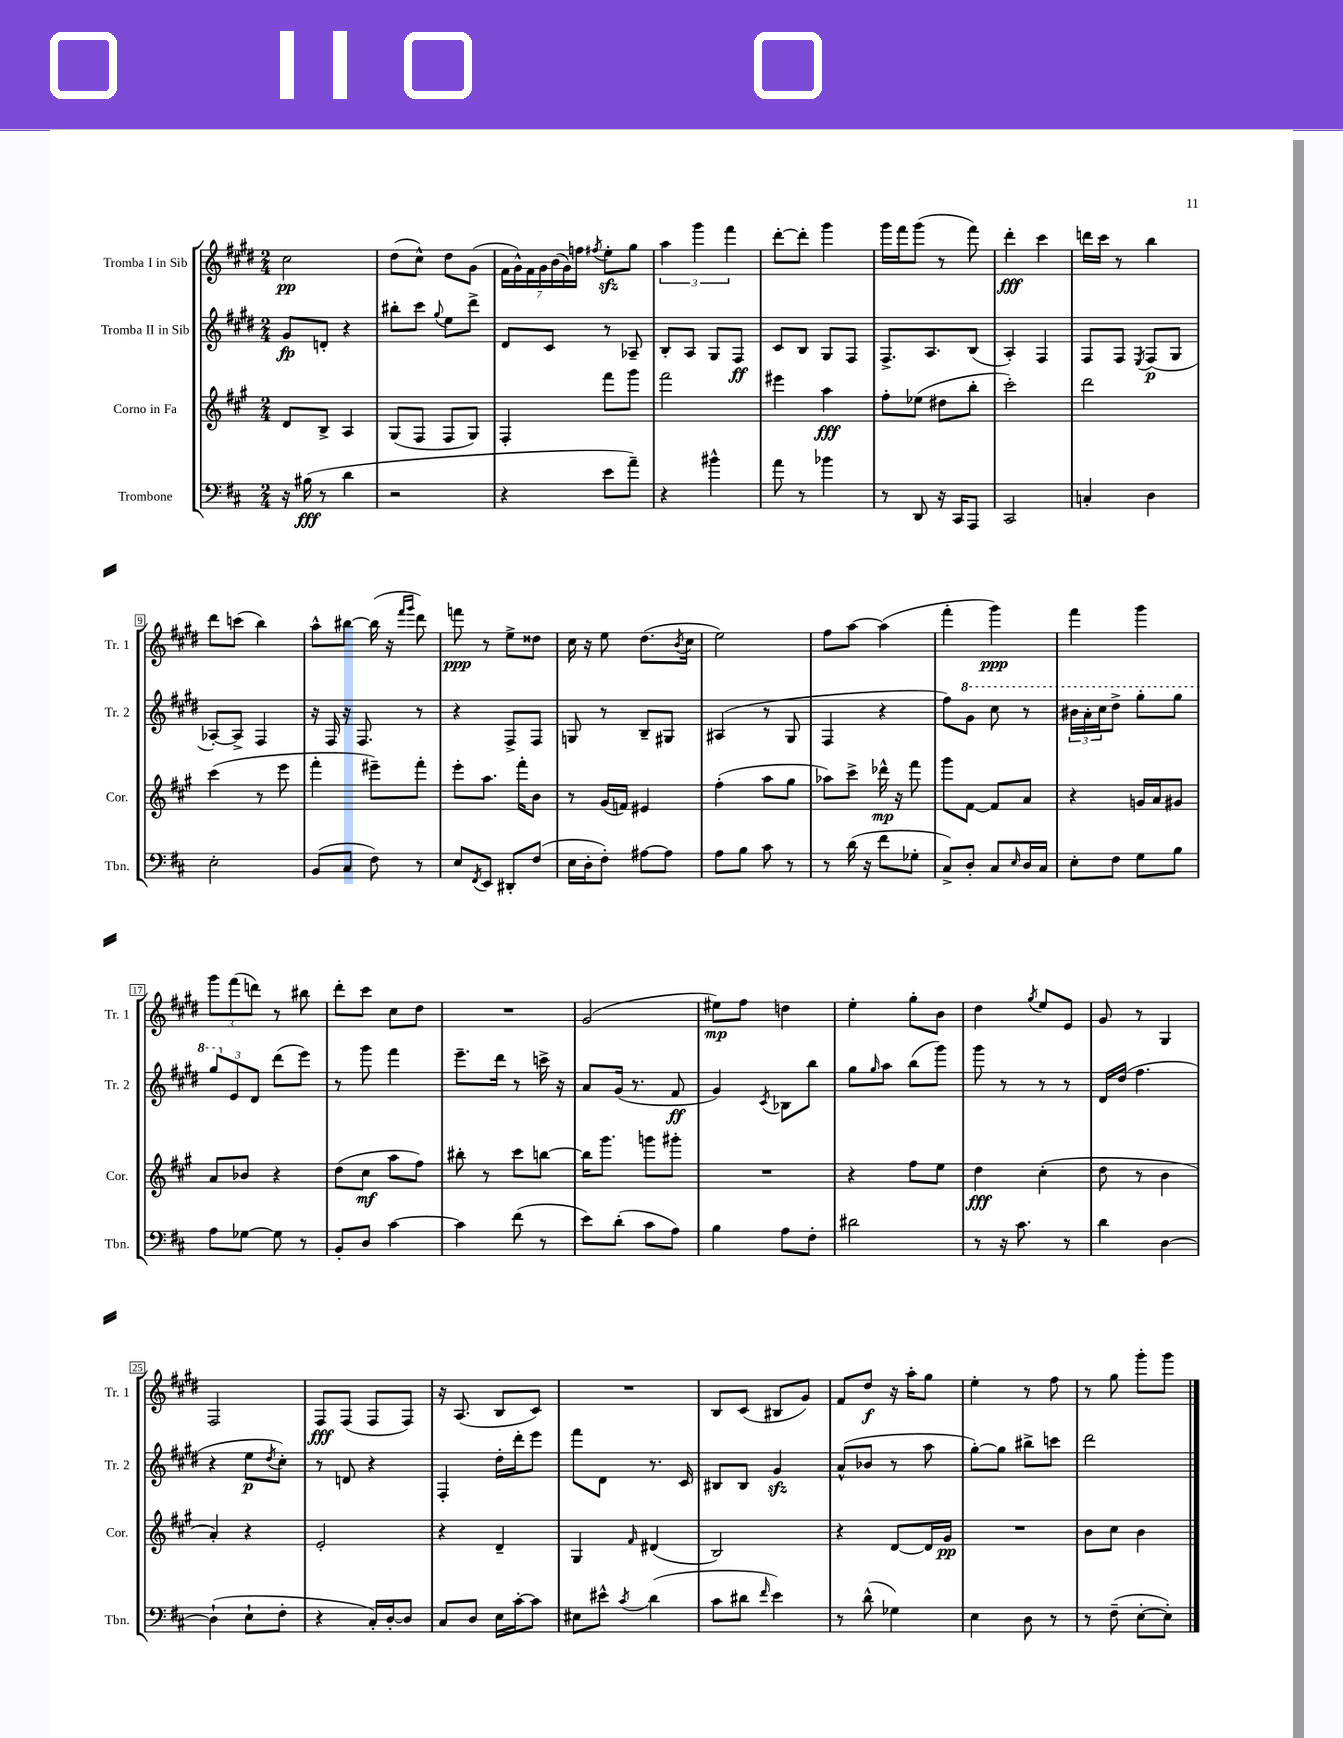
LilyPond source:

<<
\new StaffGroup <<
\new Staff = "s0" \with { instrumentName = "Tromba I in Sib" shortInstrumentName = "Tr. 1" } {
    \clef treble \key e \major \numericTimeSignature \time 2/4
    cis''2\pp |
    dis''8( cis''8-^) dis''8 gis'8( |
    \tuplet 7/4 { fis'16 gis'16-^) fis'16 gis'16 b'16( gis'16) f''16 } \acciaccatura { fis''8 } e''8-.\sfz gis''8 |
    \tuplet 3/2 { a''4 gis'''4 fis'''4 } |
    dis'''8~-. dis'''8-. gis'''4 |
    gis'''16 fis'''16 gis'''8( r8 fis'''8) |
    dis'''4-.\fff cis'''4 |
    d'''16 cis'''16 r8 b''4 |
    dis'''8 c'''8( b''4) |
    a''8-^ bis''8~ bis''16( r16 \grace { fis'''16 gis'''16 } dis'''8) |
    f'''8\ppp r8 e''8-> disis''8 |
    cis''16 r16 e''8 dis''8.( \acciaccatura { b'8 } cis''16 |
    e''2) |
    fis''8 a''8~ a''4( |
    fis'''4-. gis'''4\ppp) |
    fis'''4 gis'''4 |
    \tuplet 3/2 { gis'''8 fis'''8( d'''8) } r8 bis''8 |
    dis'''8-. cis'''8 cis''8 dis''8 |
    R2 |
    gis'2( |
    eis''8\mp) fis''8 d''4 |
    e''4-. gis''8-. b'8 |
    dis''4 \acciaccatura { gis''8 } e''8 e'8 |
    gis'8 r8 gis4 |
    fis2 |
    fis8\fff fis8( fis8 fis8) |
    r16 a8.( b8 cis'8) |
    R2 |
    b8 cis'8( bis8 gis'8) |
    fis'8 dis''8\f r16 a''16-. gis''8 |
    e''4-. r8 fis''8 |
    r8 gis''8 gis'''8-. gis'''8 \bar "|." |
}
\new Staff = "s1" \with { instrumentName = "Tromba II in Sib" shortInstrumentName = "Tr. 2" } {
    \clef treble \key e \major \numericTimeSignature \time 2/4
    gis'8\fp d'8-. r4 |
    bis''8-. cis'''8 \appoggiatura { gis''8 } e''8 dis'''8-> |
    dis'8 cis'8 r8 aes8-- |
    b8-. a8 gis8 fis8\ff |
    cis'8 b8 gis8 fis8 |
    fis8.-> a8. b8( |
    a4-.) fis4 |
    fis8 fis8 \acciaccatura { e8 } fis8\p( gis8 |
    aes8~-.) aes8-> fis4 |
    r16 fis16 r16 fis8. r8 |
    r4 fis8-> fis8 |
    g8 r8 b8-- gis8 |
    ais4( r8 gis8 |
    fis4 r4 |
    fis''8) \ottava #1 gis''8 cis'''8 r8 |
    \tuplet 3/2 { bis''16 a''16-. cis'''16 } dis'''8-> gis'''8-. gis'''8 |
    \tuplet 3/2 { gis'''8 \ottava #0 e'8 dis'8 } dis'''8( e'''8) |
    r8 gis'''8 fis'''4 |
    e'''8.-- dis'''16 r8 c'''16-> r16 |
    a'8 gis'16( r8. fis'8\ff |
    gis'4) \acciaccatura { cis'8 } bes8 b''8 |
    gis''8 \grace { gis''16 } a''8 b''8( gis'''8) |
    gis'''8 r8 r8 r8 |
    dis'16 dis''16( fis''4. |
    r4 e''8\p \acciaccatura { dis''8 } cis''8-.) |
    r8 d'8 r4 |
    fis4-. dis''16-. dis'''16-. e'''8 |
    fis'''8 dis'8 r8. cis'16 |
    bis8 bis8 gis'4\sfz |
    a'8-^( bes'8 r8 a''8 |
    gis''8~-.) gis''8 bis''8-> c'''8 |
    dis'''2 \bar "|." |
}
\new Staff = "s2" \with { instrumentName = "Corno in Fa" shortInstrumentName = "Cor." } {
    \clef treble \key a \major \numericTimeSignature \time 2/4
    d'8 b8-> a4 |
    gis8( fis8 fis8 gis8) |
    fis4-. fis'''8 gis'''8 |
    fis'''2 |
    eis'''4 a''4\fff |
    fis''8-. ees''8( dis''8 b''8-. |
    cis'''2-.) |
    d'''2 |
    cis'''4( r8 e'''8 |
    fis'''4-. eis'''8--) fis'''8-. |
    e'''8-. a''8. fis'''16-. b'8 |
    r8 gis'16( f'16) eis'4 |
    fis''4-.( a''8 gis''8 |
    aes''8) cis'''8-> des'''16-^\mp r16 fis'''8 |
    gis'''8 fis'8~ fis'8 a'8 |
    r4 g'16 a'16 gis'8 |
    a'8 bes'8 r4 |
    d''8( cis''8\mf a''8 fis''8) |
    bis''8-. r8 cis'''8 b''8~ |
    b''16 gis'''8. g'''8 gis'''8-. |
    R2 |
    r4 fis''8 e''8 |
    d''4\fff cis''4-.( |
    d''8 r8 b'4 |
    a'4-.) r4 |
    e'2-. |
    r4 d'4-- |
    gis4 \grace { fis'16 } dis'4( |
    b2) |
    r4 d'8~ d'16 gis'16\pp |
    R2 |
    b'8 cis''8 b'4 \bar "|." |
}
\new Staff = "s3" \with { instrumentName = "Trombone" shortInstrumentName = "Tbn." } {
    \clef bass \key d \major \numericTimeSignature \time 2/4
    r16 bis16\fff( r8 d'4 |
    r2 |
    r4 e'8 a'8--) |
    r4 bis'4-^ |
    a'8 r8 bes'4 |
    r8 d,8 r16 cis,16 a,,8 |
    cis,2 |
    c4-. d4 |
    e2-. |
    b,8( cis8 fis8) r8 |
    e8 \acciaccatura { fis,8 } e,8 dis,8-. fis8( |
    e16 d16-. fis8-.) ais8~ ais8 |
    a8 b8 cis'8 r8 |
    r8 d'16( r16 fis'8 ges8-. |
    cis8->) d8-. cis8 \grace { e16 } d16 cis16 |
    e8-. fis8 g8 b8 |
    a8 ges8~ ges8 r8 |
    b,8-. d8 cis'4~ |
    cis'4 fis'8( r8 |
    e'8) d'8-.( cis'8 a8) |
    b4 a8 fis8-. |
    dis'2 |
    r8 r16 cis'8. r8 |
    d'4 d4~ |
    d4-!( e8-! fis8-. |
    r4 cis16-.) d16~-. d8 |
    cis8 d8 e16 cis'16~-. cis'8 |
    eis8 eis'8-^ \acciaccatura { cis'8 } d'4( |
    cis'8 dis'8 \grace { fis'16 } e'4) |
    r8 d'8-^( ges4) |
    e4 d8 r8 |
    r8 fis8--( e8~-. e8-.) \bar "|." |
}
>>
>>
\layout { \context { \Score \override BarNumber.stencil = #(make-stencil-boxer 0.1 0.3 ly:text-interface::print) } }
